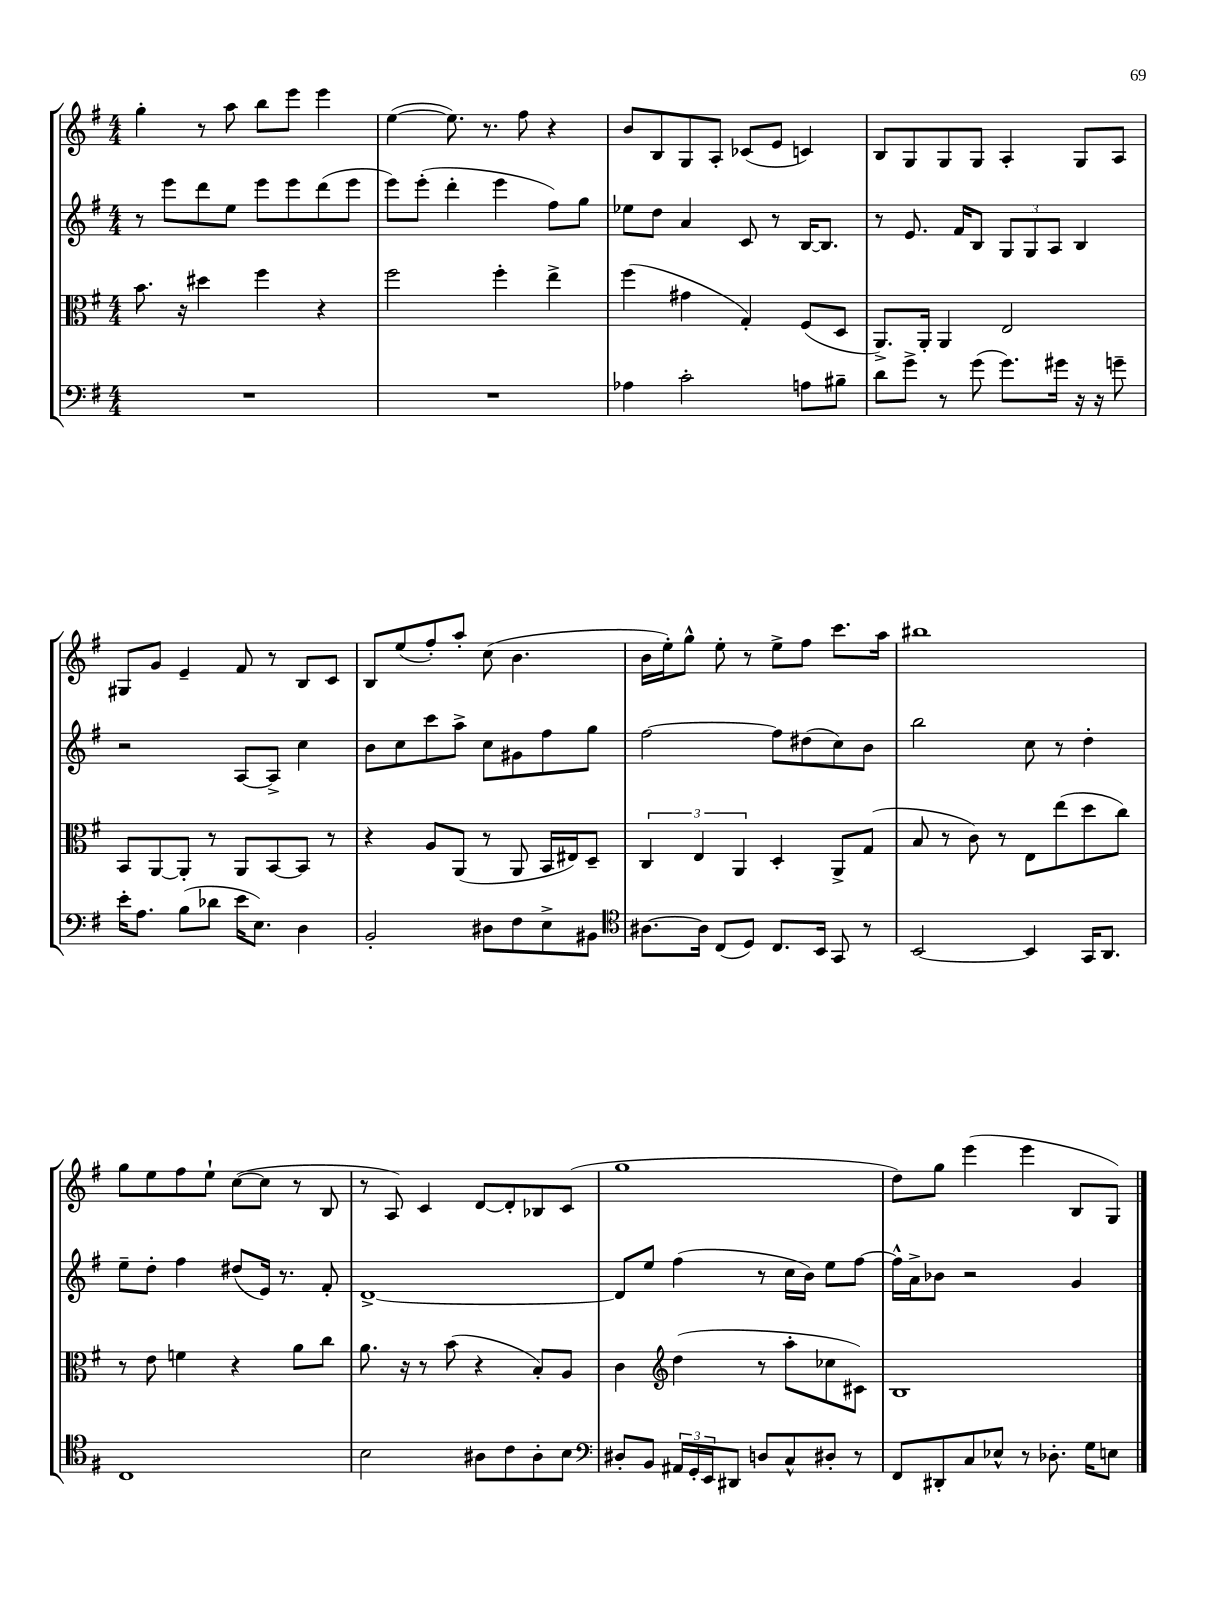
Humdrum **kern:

**kern	**kern	**kern	**kern
*part4	*part3	*part2	*part1
*staff4	*staff3	*staff2	*staff1
*clefF4	*clefC3	*clefG2	*clefG2
*k[f#]	*k[f#]	*k[f#]	*k[f#]
*M4/4	*M4/4	*M4/4	*M4/4
=70	=70	=70	=70
1r	8.b\	8r	4gg'\
.	.	8eee\L	.
.	16r	.	.
.	4dd#X\	8ddd\	8r
.	.	8ee\J	8aa\
.	4ff#\	8eee\L	8bb\L
.	.	8eee\	8eee\J
.	4r	(8ddd\	4eee\
.	.	8eee\J	.
=71	=71	=71	=71
1r	2ff#\	8eee\L)	([4ee\
.	.	(8eee'\J	.
.	.	4ddd'\	8.ee\])
.	.	.	8.r
.	4ff#'\	4eee\	.
.	.	.	8ff#\
.	4ee^\	8ff#\L)	4r
.	.	8gg\J	.
=72	=72	=72	=72
4A-X\	(4ff#\	8ee-X\L	8b/L
.	.	8dd\J	8B/
2c'\	4g#X\	4a/	8G/
.	.	.	8A'/J
.	4G'/)	8c/	(8c-X/L
.	.	8r	8e/J
8An\L	(8F#/L	[16B/KL	4cn/)
.	.	8.B/J]	.
8B#X~\J	8D/J	.	.
=73	=73	=73	=73
8d\L	8.AA^/L)	8r	8B/L
8g^\J	.	8.e/	8G/
.	16AA'/Jk	.	.
8r	4AA/	.	8G/
.	.	16f#/KL	.
(8g\	.	8B/J	8G/J
8.g\L)	2E/	12G/L	4A'/
.	.	12G/	.
.	.	12A/J	.
16g#X\Jk	.	.	.
16r	.	4B/	8G/L
16r	.	.	.
8gn~\	.	.	8A/J
!!LO:LB:g=z
=74	=74	=74	=74
16e'\KL	8BB/L	2r	8G#X/L
8.A\J	.	.	.
.	[8AA/	.	8g/J
(8B\L	8AA'/J]	.	4e~/
8d-X\J	8r	.	.
16e\KL	8AA/L	[8A/L	8f#/
8.E\J)	.	.	.
.	[8BB/	8A^/J]	8r
4D\	8BB/J]	4cc\	8B/L
.	8r	.	8c/J
=75	=75	=75	=75
2BB'/	4r	8b\L	8B/L
.	.	8cc\	(8ee/
.	8A/L	8ccc\	8ff#'/)
.	(8AA/J	8aa^\J	8aa'/J
8D#X\L	8r	8cc\L	(8cc\
8F#\	8AA/	8g#X\	4.b\
8E^\	16BB/LL	8ff#\	.
.	16E#X/J)	.	.
8BB#X\J	8D~/J	8gg\J	.
=76	=76	=76	=76
*clefC4	*	*	*
[8.A#X\L	6C/	[2ff#\	16b\LL
.	.	.	16ee'\J)
.	.	.	8gg^^\J
.	6E/	.	.
16A#\Jk]	.	.	.
(8C/L	.	.	8ee'\
.	6AA/	.	.
8D/J)	.	.	8r
8.C/L	4D'/	8ff#\L]	8ee^\L
.	.	(8dd#X\	8ff#\J
16BB/Jk	.	.	.
8GG/	8AA^/L	8cc\)	8.ccc\L
8r	(8G/J	8b\J	.
.	.	.	16aa\Jk
=77	=77	=77	=77
[2BB/	8B/	2bb\	1bb#X
.	8r	.	.
.	8c\)	.	.
.	8r	.	.
4BB/]	8E\L	8cc\	.
.	(8ee\	8r	.
16GG/KL	8dd\	4dd'\	.
8.AA/J	.	.	.
.	8cc\J)	.	.
!!LO:LB:g=z
=78	=78	=78	=78
1C	8r	8ee~\L	8gg\L
.	8e\	8dd'\J	8ee\
.	4fn\	4ff#\	8ff#\
.	.	.	8ee`\J
.	4r	(8dd#X/L	([8cc\L
.	.	16e/Jk)	8cc\J]
.	.	8.r	.
.	8a\L	.	8r
.	8cc\J	8f#'/	8B/
=79	=79	=79	=79
2B\	8.a\	[1d^	8r
.	.	.	8A/)
.	16r	.	.
.	8r	.	4c/
.	(8b\	.	.
8A#X\L	4r	.	[8d/L
8c\	.	.	8d'/]
8A#'\	8B'/L)	.	8B-X/
8B\J	8A/J	.	(8c/J
=80	=80	=80	=80
*clefF4	*	*	*
8D#X'/L	4c\	8d/L]	1gg
8BB/J	.	8ee/J	.
*	*clefG2	*	*
24AA#X/LL	(4dd\	(4ff#\	.
24GG'/	.	.	.
24EE/J	.	.	.
8DD#X/J	.	.	.
8Dn/L	8r	8r	.
8C^^/	8aa'\L	16cc\LL	.
.	.	16b\JJ)	.
8D#X'/J	8cc-X\	8ee\L	.
8r	8c#X\J)	[8ff#\J	.
=81	=81	=81	=81
8FF#/L	1B	16ff#^^\LL]	8dd\L)
.	.	16a^\J	.
8DD#X'/	.	8b-X\J	8gg\J
8C/	.	2r	(4eee\
8E-X^^/J	.	.	.
8r	.	.	4eee\
8.D-X'\	.	.	.
.	.	4g/	8B/L
16G\KL	.	.	.
8En\J	.	.	8G/J)
==	==	==	==
*-	*-	*-	*-
